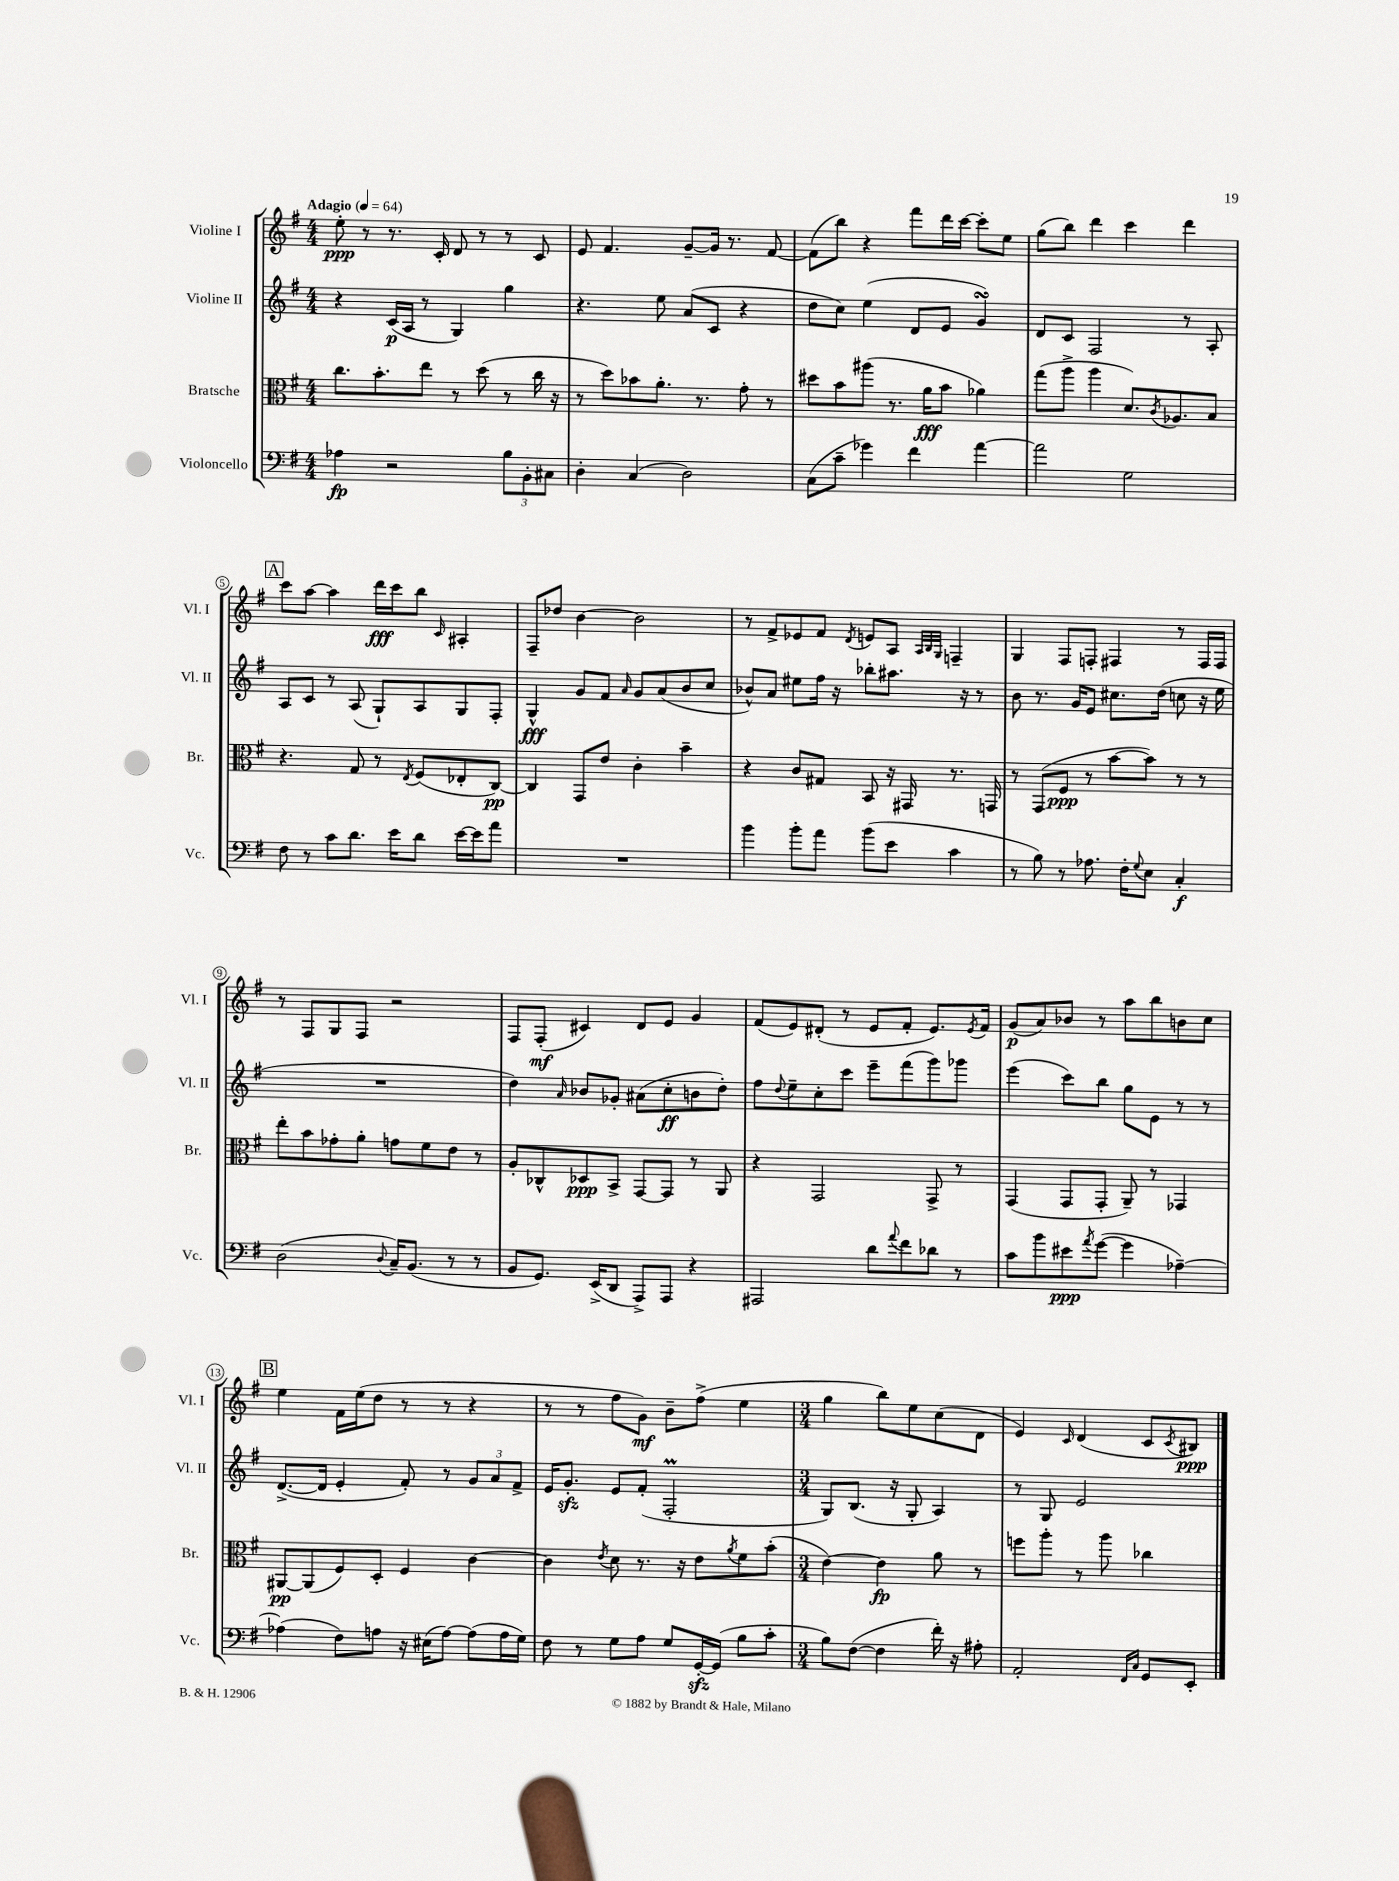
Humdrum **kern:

**kern	**kern	**kern	**kern
*staff4	*staff3	*staff2	*staff1
*clefF4	*clefC3	*clefG2	*clefG2
*k[f#]	*k[f#]	*k[f#]	*k[f#]
*M4/4	*M4/4	*M4/4	*M4/4
*MM64	*MM64	*MM64	*MM64
4A-	8.cc	4r	8ee'
.	.	.	8r
.	8.b'	.	.
2r	.	(16c	8.r
.	.	16A	.
.	8ee	8r	.
.	.	.	16c'
.	8r	4G)	8d
.	(8dd	.	8r
12B	8r	4gg	8r
12BB'	.	.	.
.	16cc	.	8c
12C#	.	.	.
.	16r	.	.
=	=	=	=
4D'	8r	4.r	8e
.	8dd)	.	4.f#
(4C	8b-	.	.
.	8.a'	8ee	.
2D)	.	(8a	[8g~
.	8.r	.	.
.	.	8c	16g]
.	.	.	8.r
.	8g'	4r	.
.	8r	.	[8f#
=	=	=	=
(8C	8dd#	8dd	(8f#]
8c~	8b	8cc)	8bb)
4g-)	(8aa#	(4ee	4r
.	8.r	.	.
4f#	.	8d	8fff#
.	16a	.	.
.	8b	8e	16ddd
.	.	.	[16ccc
[4a	4a-)	4g)	8ccc']
.	.	.	8ee
=	=	=	=
2a]	(8gg	8d	(8gg
.	8aa^	8c	8bb)
.	4aa	2F#	4ddd
2G	8.d)	.	4ccc
.	8qc	.	.
.	8.A-	.	.
.	.	8r	4ddd
.	8B	8A'	.
=	=	=	=
8F#	4.r	8A	8ccc
8r	.	8c	[8aa
8c	.	8r	4aa]
8.d	8G	(8A	.
.	8r	8G`)	16ddd
16e	.	.	16ccc
.	8qE	.	.
8d	(8F#	8A	8bb
.	.	.	16qqc
[16e	8E-'	8G	4A#'
16e]	.	.	.
8a	[8C)	8F#'	.
=	=	=	=
1r	4C]	4G^^	8F#~
.	.	.	8dd-
.	8GG	8g	[4b
.	8e	8f#	.
.	.	16qqa	.
.	4c'	8g	2b]
.	.	(8a	.
.	4b~	8b	.
.	.	8cc	.
=	=	=	=
4b	4r	8b-^^)	8r
.	.	8a	8f#^
8b'	8c	8ee#	8e-
8a	8G#	16ff#	8f#
.	.	16r	.
.	.	.	8qd
(8b	8BB	8bb-'	8e
8e	16r	8.aa#	8A
.	16GG#	.	.
.	.	.	32qqA
.	.	.	32qqB
.	.	.	32qqG
4c	8.r	.	4F~
.	.	16r	.
.	.	8r	.
.	16GG	.	.
=	=	=	=
8r	8r	8b	4G
8B)	(8GG	8.r	.
8r	8F#	.	8F#
.	.	16g	.
8.A-	8r	8e	8F'
.	[8b	8.cc#	4F#
16F#'	.	.	.
8qqG	.	.	.
8E	8b])	.	.
.	.	(16dd	.
4C'	8r	8cc	8r
.	8r	16r	16F#
.	.	16ee	16F#
=	=	=	=
(2D	8ee'	1r	8r
.	8b	.	8F#
.	8g-'	.	8G
.	8a'	.	8F#
8qqD	.	.	.
16C~)	8g	.	2r
(8.BB	.	.	.
.	8f#	.	.
8r	8e	.	.
8r	8r	.	.
=	=	=	=
8BB	8A'	4dd)	8F#
8.GG)	8C-^^	.	(8F#'
.	.	16qqa	.
.	8D-	8b-	4c#)
(16EE^	.	.	.
8DD	8BB^	8g-'	.
8AAA^)	[8GG	(8a#	8d
8AAA	8GG]	8cc'	8e
4r	8r	8b	4g
.	8AA	8dd')	.
=	=	=	=
2AAA#	4r	8ff#	(8f#
.	.	8qqdd	.
.	.	8ee~	8e)
.	2GG	8cc'	(8d#'
.	.	8ccc	8r
8d	.	8eee~	8e
8qqa	.	.	.
8f#	.	(8fff#	8f#'
8d-	8GG^	8ggg)	8.e)
8r	8r	8ggg-	.
.	.	.	8qe
.	.	.	16f#
=	=	=	=
8c	(4GG	(4eee	(8g
8b	.	.	8a)
8e#	8GG	8ccc)	8b-
8qa	.	.	.
([8g	8GG'	8bb	8r
4g]	8AA~)	8gg	8aa
.	8r	8e	8bb
[4A-~)	4GG-	8r	8b
.	.	8r	8cc
=	=	=	=
(4A-]	[8AA#	([8.d^	4ee
.	(8AA#]	.	.
.	.	16d]	.
8F#)	8F#)	4e'	16f#
.	.	.	(16ee
8A	8D'	.	8dd
16r	4F#	8f#')	8r
(16E#	.	.	.
[8A)	.	8r	8r
(8A]	[4c	12g	4r
.	.	12a	.
16A	.	.	.
.	.	12f#^	.
16G)	.	.	.
=	=	=	=
8F#	4c]	16e	8r
.	.	8.g'	.
8r	.	.	8r
.	8qe	.	.
8G	8d	8e	8ff#
8A	8.r	(8f#'	8g)
8G	.	2F#'	8b~
.	16r	.	.
[16GG'	8e	.	(8ff#^
(16GG]	.	.	.
.	8qa	.	.
8B	8f#	.	4ee
8c'	(8b'	.	.
=	=	=	=
*M3/4	*M3/4	*M3/4	*M3/4
8B)	[4e)	8G)	4gg
([8F#	.	(8.B	.
4F#]	4e]	.	8bb)
.	.	16r	.
.	.	8G'	8ee
16f#')	8a	4A)	(8cc
16r	.	.	.
8A#'	8r	.	8d
=	=	=	=
2AA'	8ff	8r	4e)
.	8aa'	8G	.
.	.	.	16qqc
.	8r	2e	(4d
.	8aa	.	.
16qqFF#	.	.	.
16qqC	.	.	.
8GG	4cc-	.	8c
.	.	.	8qc
8EE'	.	.	8B#)
==	==	==	==
*-	*-	*-	*-
